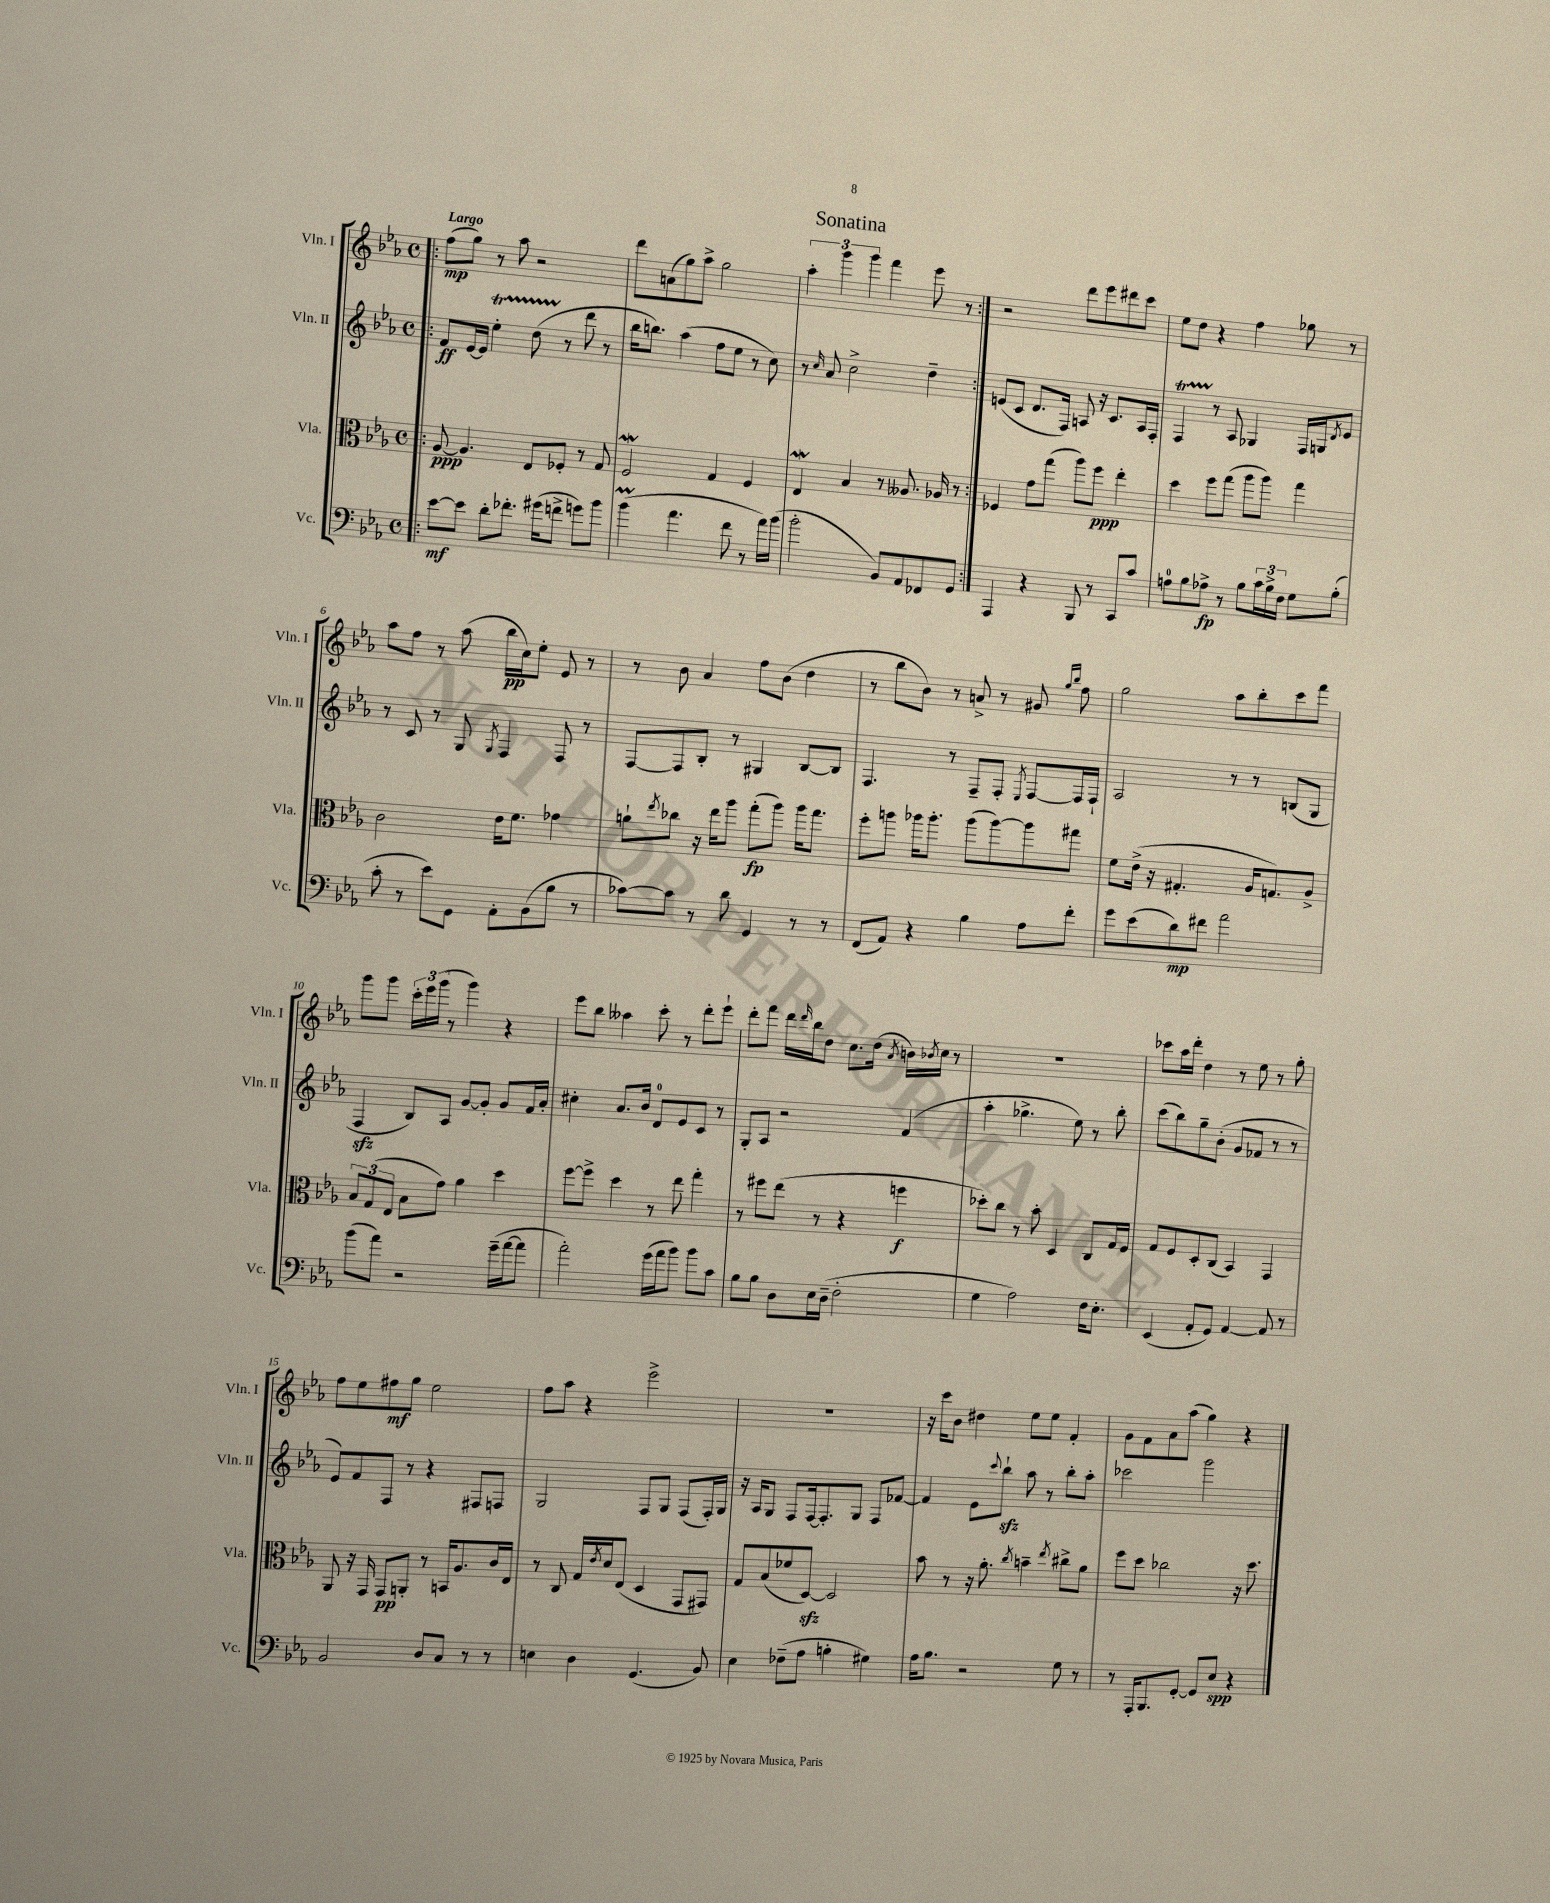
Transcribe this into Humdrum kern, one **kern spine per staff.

**kern	**dynam	**kern	**dynam	**kern	**dynam	**kern	**dynam
*part4	*part4	*part3	*part3	*part2	*part2	*part1	*part1
*staff4	*staff4	*staff3	*staff3	*staff2	*staff2	*staff1	*staff1
*I"Vc.	*	*I"Vla.	*	*I"Vln. II	*	*I"Vln. I	*
*I'Vc.	*	*I'Vla.	*	*I'Vln. II	*	*I'Vln. I	*
*clefF4	*	*clefC3	*	*clefG2	*	*clefG2	*
*k[b-e-a-]	*	*k[b-e-a-]	*	*k[b-e-a-]	*	*k[b-e-a-]	*
*M4/4	*	*M4/4	*	*M4/4	*	*M4/4	*
*met(c)	*	*met(c)	*	*met(c)	*	*met(c)	*
=1!|:	=1!|:	=1!|:	=1!|:	=1!|:	=1!|:	=1!|:	=1!|:
!	!	!	!	!	!	!LO:TX:a:B:t=Largo	!
[8e-\L	mf	[8A-/	ppp	8f/L	ff	(8ff\L	mp
8e-\J]	.	4.A-/]	.	[16e-/L	.	8gg\J)	.
.	.	.	.	16e-/JJ]	.	.	.
8d'\L	.	.	.	4ee-T'\	.	8r	.
8.f-X'\J	.	.	.	.	.	8aa-\	.
.	.	8E-/L	.	(8ddTTT\	.	2r	.
(16g#X\KL	.	.	.	.	.	.	.
8fn^\J	.	8F-X'/J	.	8r	.	.	.
8gn\L)	.	8r	.	8ddd\	.	.	.
8b-\J	.	8G/	.	8r	.	.	.
=2	=2	=2	=2	=2	=2	=2	=2
(4b-M\	.	2FW/	.	16bb-\KL	.	8ddd\L	.
.	.	.	.	8.bbn\J)	.	.	.
.	.	.	.	.	.	(8an\	.
4.a-\	.	.	.	(4aa-\	.	8gg\)	.
.	.	.	.	.	.	8aa-^\J	.
.	.	4G/	.	8ff\L	.	2gg\	.
8f\	.	.	.	8ee-\J	.	.	.
8r	.	4F/	.	8r	.	.	.
16a-\LL)	.	.	.	8cc\)	.	.	.
(16b-\JJ	.	.	.	.	.	.	.
=3	=3	=3	=3	=3	=3	=3	=3
2b-'\	.	4E-w/	.	8r	.	6aa-'\	.
.	.	.	.	16qqcc/	.	.	.
.	.	.	.	8a-/	.	.	.
.	.	.	.	.	.	6ggg\	.
.	.	4B-/	.	2cc^\	.	.	.
.	.	.	.	.	.	6ggg\	.
8BB-/L)	.	8r	.	.	.	4fff\	.
8AA-/	.	8.A--X/	.	.	.	.	.
8FF-X/	.	.	.	4dd~\	.	8eee-\	.
.	.	16A-X/	.	.	.	.	.
8GG/J	.	8r	.	.	.	8r	.
=4:|!	=4:|!	=4:|!	=4:|!	=4:|!	=4:|!	=4:|!	=4:|!
4AAA-/	.	4F-X/	.	(8en/L	.	2r	.
.	.	.	.	8c/J	.	.	.
4r	.	8g\L	.	8.d/L	.	.	.
.	.	(8gg\J	.	.	.	.	.
.	.	.	.	16F/Jk)	.	.	.
8BBB-/	.	8aa-\L)	.	8An/	.	8ddd\L	.
8r	.	8ff\J	ppp	16r	.	8eee-\	.
.	.	.	.	8.c/L	.	.	.
8CC/L	.	4ee-'\	.	.	.	8ddd#X\	.
8c/J	.	.	.	16A/L	.	8ccc\J	.
.	.	.	.	16F'/JJ	.	.	.
=5	=5	=5	=5	=5	=5	=5	=5
8An\L	.	4dd\	.	4FT/	.	8ee-\L	.
8B-\	.	.	.	.	.	8dd\J	.
8A-X^\J	fp	8ff\L	.	8r	.	4r	.
8r	.	(8gg\J	.	8A-/	.	.	.
8B-\L	.	8aa-\L	.	4G-X/	.	4ff\	.
24c\L	.	8aa-\J)	.	.	.	.	.
24B-^\	.	.	.	.	.	.	.
24F\JJ	.	.	.	.	.	.	.
8G\L	.	4gg\	.	16F/LL	.	8gg-X\	.
.	.	.	.	16Gn/J	.	.	.
.	.	.	.	8qd/	.	.	.
(8B-'\J	.	.	.	8e-/J	.	8r	.
!!LO:LB:g=z
=6	=6	=6	=6	=6	=6	=6	=6
8c'\	.	2c\	.	8r	.	8aa-\L	.
8r	.	.	.	8c/	.	8ff\J	.
8e-\L)	.	.	.	8r	.	8r	.
8GG\J	.	.	.	8G/	.	(8aa-\	.
.	.	.	.	8qG/	.	.	.
8AA-'\L	.	16e-\KL	.	4F/	.	16bb-\LL	pp
.	.	8.f\J	.	.	.	16cc\J)	.
(8BB-\	.	.	.	.	.	8ee-'\J	.
8B-\J	.	4g-X\	.	8F/	.	8e-/	.
8r	.	.	.	8r	.	8r	.
=7	=7	=7	=7	=7	=7	=7	=7
[8c-X\L)	.	8an`\L	.	[8F/L	.	8r	.
.	.	8qee-/	.	.	.	.	.
8c-\J]	.	8cc-X\J	.	8F/]	.	8b-\	.
8r	.	16r	.	8B-'/J	.	4a-/	.
.	.	16ee-\KL	.	.	.	.	.
8d\	.	8aa-\J	.	8r	.	.	.
4GG/	.	(8gg'\L	fp	4G#X/	.	8ff\L	.
.	.	8aa-\J)	.	.	.	(8b-\J	.
8r	.	16aa-\KL	.	[8B-/L	.	4dd\	.
.	.	8.gg\J	.	.	.	.	.
8r	.	.	.	8B-/J]	.	.	.
=8	=8	=8	=8	=8	=8	=8	=8
(8FF/L	.	8ff'\L	.	4.F/	.	8r	.
8AA-/J)	.	8aan\J	.	.	.	8bb-\L	.
4r	.	16aa-X\KL	.	.	.	8b-\J)	.
.	.	8.aa-'\J	.	.	.	.	.
.	.	.	.	8r	.	8r	.
4B-\	.	(8aa-\L	.	8F~/L	.	8an^/	.
.	.	[8aa-\)	.	8F'/J	.	8r	.
.	.	.	.	8qE-/	.	.	.
8A-\L	.	8aa-\]	.	[8F/L	.	8g#X/	.
.	.	.	.	.	.	16qqgg/LL	.
.	.	.	.	.	.	16qqbb-/JJ	.
8f'\J	.	8gg#X\J	.	16F/L]	.	8ff\	.
.	.	.	.	16F`/JJ	.	.	.
=9	=9	=9	=9	=9	=9	=9	=9
8g\L	.	8f\L	.	2A-/	.	2gg\	.
(8e-\	.	(16e-^\Jk	.	.	.	.	.
.	.	16r	.	.	.	.	.
8d\)	mp	4.G#X'/	.	.	.	.	.
8f#X\J	.	.	.	.	.	.	.
2a-\	.	.	.	8r	.	8aa-\L	.
.	.	16A-/KL	.	8r	.	8bb-'\	.
.	.	8.Gn/)	.	.	.	.	.
.	.	.	.	(8Bn/L	.	8ccc\	.
.	.	8A-^/J	.	8G/J	.	8fff\J	.
!!LO:LB:g=z
=10	=10	=10	=10	=10	=10	=10	=10
(8b-\L	.	12B-/L	.	4Fzz/	.	8ggg\L	.
.	.	(12G/	.	.	.	.	.
8a-\J)	.	.	.	.	.	8ggg\J	.
.	.	12E-/J	.	.	.	.	.
2r	.	8B-\L	.	8B-/L)	.	24ccc'\LL	.
.	.	.	.	.	.	24eee-\	.
.	.	.	.	.	.	(24ggg\JJ	.
.	.	8g\J)	.	8A-/J	.	8r	.
.	.	4a-\	.	[8g/L	.	4ggg\)	.
.	.	.	.	8g'/J]	.	.	.
(16g~\LL	.	4dd\	.	8g/L	.	4r	.
[16a-\J	.	.	.	.	.	.	.
8a-\J]	.	.	.	16f/L	.	.	.
.	.	.	.	16a-'/JJ	.	.	.
=11	=11	=11	=11	=11	=11	=11	=11
2a-'\)	.	[8ff\L	.	4cc#X'\	.	8eee-\L	.
.	.	8ff^\J]	.	.	.	8bb-\J	.
.	.	4dd\	.	8.a-/L	.	4aa--X\	.
.	.	.	.	16b-/Jk	.	.	.
(16g\LL	.	8r	.	8d/L	.	8ccc'\	.
16a-\J	.	.	.	.	.	.	.
8b-\J)	.	8ee-\	.	8e-/	.	8r	.
8b-\L	.	4gg'\	.	8c/J	.	8ddd'\L	.
8c\J	.	.	.	8r	.	8eee-`\J	.
=12	=12	=12	=12	=12	=12	=12	=12
8B-\L	.	8r	.	8G'/L	.	8ddd'\L	.
8B-\J	.	8ff#X\L	.	8A-/J	.	8fff\J	.
8D\L	.	(8ee-\J	.	2r	.	16ddd\LL	.
.	.	.	.	.	.	16qqddd/	.
.	.	.	.	.	.	16bb-\J	.
16E-\L	.	8r	.	.	.	8dd\J	.
(16D~\JJ	.	.	.	.	.	.	.
2F'\	.	4r	.	.	.	8.cc\L	.
.	.	.	.	.	.	(16dd\Jk	.
.	.	.	.	.	.	8qa-/	.
.	.	4ffn\	f	(4f/	.	16bn\LL)	.
.	.	.	.	.	.	8qb-X/	.
.	.	.	.	.	.	16cc\JJ	.
.	.	.	.	.	.	8r	.
=13	=13	=13	=13	=13	=13	=13	=13
4G\	.	8dd-X'\L)	.	4aa-'\	.	1r	.
.	.	8cc\J	.	.	.	.	.
2A-\)	.	8r	.	4.gg-X^\	.	.	.
.	.	8b-'\	.	.	.	.	.
.	.	4D/	.	.	.	.	.
.	.	.	.	8ee-\)	.	.	.
16F\KL	.	8C/L	.	8r	.	.	.
8.E-'\J	.	.	.	.	.	.	.
.	.	16G/L	.	8bb-'\	.	.	.
.	.	16F/JJ	.	.	.	.	.
=14	=14	=14	=14	=14	=14	=14	=14
(4EE-/	.	8G/L	.	(8ccc\L	.	8ccc-X\L	.
.	.	8F/	.	8bb-\)	.	16aa-\L	.
.	.	.	.	.	.	16ddd'\JJ	.
8AA-'/L	.	8D'/	.	8gg~\	.	4dd\	.
8GG/J)	.	(8C/J	.	(8b-'\J	.	.	.
[4AA-/	.	4BB-/)	.	8g/L	.	8r	.
.	.	.	.	8f-X/J	.	8ee-\	.
8AA-/]	.	4GG/	.	8r	.	8r	.
8r	.	.	.	8r	.	8gg'\	.
!!LO:LB:g=z
=15	=15	=15	=15	=15	=15	=15	=15
2BB-/	.	8AA-/	.	8e-/L)	.	8ff\L	.
.	.	16r	.	8f/	.	8ee-\	.
.	.	16GG/	.	.	.	.	.
.	.	8GG/L	pp	8F/J	.	8ff#X\	mf
.	.	8AAn'/J	.	8r	.	8gg\J	.
8D/L	.	8r	.	4r	.	2ee-\	.
8C/J	.	16BBn/KL	.	.	.	.	.
.	.	8.A-/	.	.	.	.	.
8r	.	.	.	8F#X/L	.	.	.
8r	.	16c/L	.	8Fn/J	.	.	.
.	.	16E-/JJ	.	.	.	.	.
=16	=16	=16	=16	=16	=16	=16	=16
4En\	.	8r	.	2G/	.	8ff\L	.
.	.	8C/	.	.	.	8aa-\J	.
4D\	.	16G/LL	.	.	.	4r	.
.	.	8qe-/	.	.	.	.	.
.	.	16d/J	.	.	.	.	.
.	.	(8E-/J	.	.	.	.	.
(4.GG/	.	4D/	.	8F/L	.	2eee-^\	.
.	.	.	.	8G/J	.	.	.
.	.	8GG/L	.	(8F/L	.	.	.
8BB-/)	.	8GG#X/J)	.	16F'/L)	.	.	.
.	.	.	.	16G/JJ	.	.	.
=17	=17	=17	=17	=17	=17	=17	=17
4E-\	.	8G/L	.	16r	.	1r	.
.	.	.	.	16A-/KL	.	.	.
.	.	(8B-/	.	8G/J	.	.	.
(8F-X~\L	.	8f-X/	.	8F/L	.	.	.
8A-\J	.	[8Dzz/J)	.	[16F/k	.	.	.
.	.	.	.	8.F'/]	.	.	.
4Bn'\	.	2D/]	.	.	.	.	.
.	.	.	.	8G/J	.	.	.
4G#X\)	.	.	.	8F/L	.	.	.
.	.	.	.	[8f-X/J	.	.	.
=18	=18	=18	=18	=18	=18	=18	=18
16A-\KL	.	8b-\	.	4f-/]	.	16r	.
8.B-\J	.	.	.	.	.	16ccc\KL	.
.	.	8r	.	.	.	8b-\J	.
2r	.	16r	.	8e-\L	.	4dd#X\	.
.	.	8.a-'\	.	.	.	.	.
.	.	.	.	8qqccc/	.	.	.
.	.	.	.	8bb-zz`\J	.	.	.
.	.	8qcc/	.	.	.	.	.
.	.	4bn~\	.	8aa-\	.	8ee-\L	.
.	.	.	.	8r	.	8ee-\J	.
.	.	8qee-/	.	.	.	.	.
8G\	.	8cc#X^\L	.	8bb-'\L	.	4f'/	.
8r	.	8a-\J	.	8aa-'\J	.	.	.
=19	=19	=19	=19	=19	=19	=19	=19
8r	.	8ff\L	.	2ccc-X\	.	8g\L	.
16AAA-'/KL	.	8dd\J	.	.	.	8f\	.
8.BBB-/	.	.	.	.	.	.	.
.	.	2cc-X\	.	.	.	8a-\	.
[8GG'/J	.	.	.	.	.	(8aa-\J	.
8GG/L]	.	.	.	2ggg\	.	4gg\)	.
8E-/J	spp	.	.	.	.	.	.
4r	.	16r	.	.	.	4r	.
.	.	8.dd\	.	.	.	.	.
==	==	==	==	==	==	==	==
*-	*-	*-	*-	*-	*-	*-	*-
